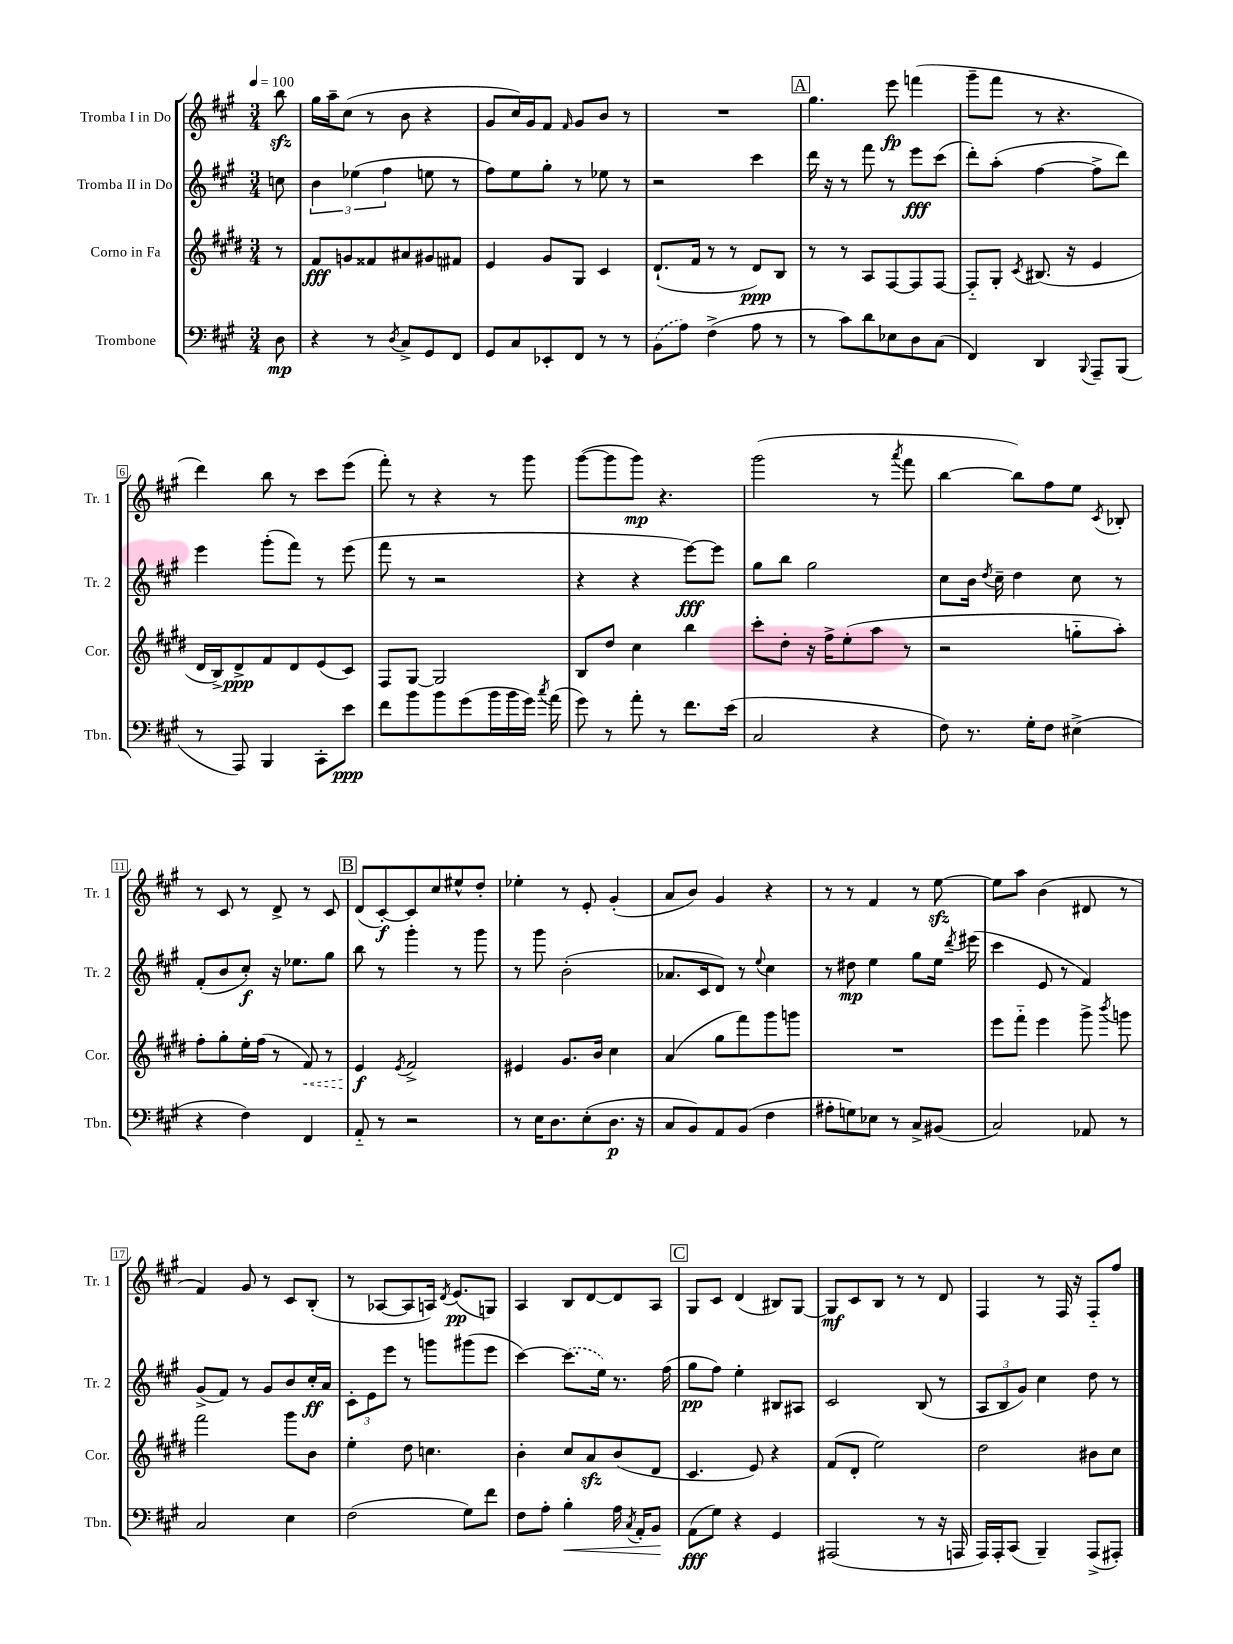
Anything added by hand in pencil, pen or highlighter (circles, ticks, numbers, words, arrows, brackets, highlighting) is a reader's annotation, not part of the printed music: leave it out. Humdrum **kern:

**kern	**kern	**kern	**kern
*staff4	*staff3	*staff2	*staff1
*clefF4	*clefG2	*clefG2	*clefG2
*k[f#c#g#]	*k[f#c#g#d#]	*k[f#c#g#]	*k[f#c#g#]
*M3/4	*M3/4	*M3/4	*M3/4
*MM100	*MM100	*MM100	*MM100
8D\	8r	8cc\	8bb\
=	=	=	=
4r	8f#/L	6b\	16gg#\LL
.	.	.	16aa~\J
.	8g/	.	(8cc#\J
.	.	(6ee-\	.
8r	8f##/	.	8r
.	.	6ff#\	.
8qD/	.	.	.
8C#^/L	8a#/	.	8b\
8GG#/	8g#/	8ee\	4r
8FF#/J	8f#/J	8r	.
=	=	=	=
8GG#/L	4e/	8ff#\L)	8g#/L
8C#/	.	8ee\	16cc#/L)
.	.	.	16g#/J
8EE-'/	8g#/L	8gg#'\J	8f#/J
.	.	.	16qqf#/
8FF#/J	8G#/J	8r	8g#/L
8r	4c#/	8ee-\	8b/J
8r	.	8r	8r
=	=	=	=
(8BB\L	(8.d#`/L	2r	2.r
8A\J)	.	.	.
.	16f#/Jk	.	.
(4F#^\	8r	.	.
.	8r	.	.
8A\	8d#/L)	4ccc#\	.
8r	8B/J	.	.
=	=	=	=
8r	8r	16ddd\	4.gg#\
.	.	16r	.
8c#\L)	8r	8r	.
8d\	8A/L	8fff#\	.
8E-\	[8F#/	8r	8eee\
8D\	8F#/]	8eee\L	(4fff\
(8C#\J	[8F#/J	(8ccc#\J	.
=	=	=	=
4FF#/)	8F#'~/]L	8ddd'\L)	8ggg#~\L
.	8G#'/J	(8aa'\J	8fff#\J
.	8qc#/	.	.
4DD/	(8.B#/	[4ff#\	8r
.	.	.	4.r
.	16r	.	.
8qqBBB/	.	.	.
8AAA~/L	4e/	8ff#^\]L	.
(8BBB/J	.	8ddd\J)	.
=	=	=	=
8r	16d#/LL	4eee\	4ddd\)
.	16B^/J)	.	.
8AAA/)	8d#^/	.	.
4BBB/	8f#/	(8ggg#'\L	8bb\
.	8d#/	8fff#\J)	8r
8CC#'\L	(8e/	8r	8ccc#\L
8e\J	8c#/J)	(8eee\	(8eee\J
=	=	=	=
8f#\L	8F#/L	8fff#\	8fff#'\)
8b\	[8G#/J	8r	8r
8b\	2G#/]	2r	4r
(8g#\	.	.	.
16b\L	.	.	8r
16b\	.	.	.
16g#\JJ)	.	.	8ggg#\
8qcc#/	.	.	.
(16a\	.	.	.
=	=	=	=
8g#\)	8B/L	4r	([8ggg#\L
8r	8dd#/J	.	8ggg#\]
8a'\	4cc#\	4r	8ggg#\J)
8r	.	.	4.r
8.f#\L	4bb\	[8eee\L)	.
.	.	8eee\]J	.
(16e\Jk	.	.	.
=	=	=	=
2C#/	8ccc#'\L	8gg#\L	(2ggg#\
.	8dd#'\J	8bb\J	.
.	16r	2gg#\	.
.	16ff#^\LK	.	.
.	(8ee'\	.	.
4r	8aa\J	.	8r
.	.	.	8qaaa/
.	8r	.	8fff#\
=	=	=	=
8F#\)	2r	8cc#\L	[4bb\
8.r	.	16b\Jk	.
.	.	8qdd/	.
.	.	16cc#~\	.
.	.	4dd\	8bb\]L)
16G#'\LK	.	.	.
8F#\J	.	.	8ff#\
(4E#^\	8gg'~\L	8cc#\	8ee\J
.	.	.	8qc#/
.	8aa'\J)	8r	8B-'/
=	=	=	=
4r	8ff#'\L	(8f#'/L	8r
.	8gg#'\	8b/	8c#/
4F#\)	16ee'\L	8cc#'/J)	8r
.	(16ff#\JJ	.	.
.	8r	16r	8d^/
.	.	8.ee-\L	.
4FF#/	8f#/)	.	8r
.	8r	8gg#\J	8c#/
=	=	=	=
8AA'~/	4e/	8bb\	(8d/L
8r	.	8r	[8c#'/)
.	8qe/	.	.
2r	2f#^/	4ggg#'\	8c#/]
.	.	.	8cc#/
.	.	8r	8ee#^^/
.	.	8ggg#\	8dd'/J
=	=	=	=
8r	4e#/	8r	4ee-'\
16E\LK	.	8ggg#\	.
8.D\	.	.	.
.	8.g#/L	(2b'\	8r
(8E'\	.	.	8e'/
.	16b/Jk	.	.
8.D\J	4cc#\	.	(4g#'/
16r	.	.	.
=	=	=	=
8C#/L	(4a/	8.a-/L	8a/L
8BB/)	.	.	8b/J)
.	.	16c#/k	.
8AA/	8gg#\L	8d/J)	4g#/
(8BB/J	8fff#\)	8r	.
.	.	8qqee/	.
4F#\	8ggg#\	4cc#\	4r
.	8ggg\J	.	.
=	=	=	=
8A#'\L	2.r	8r	8r
8G\)	.	8dd#\	8r
8E-\J	.	4ee\	4f#/
8r	.	.	.
8C#^/L	.	8gg#\L	8r
(8BB#/J	.	16ee\Jk	[8ee\
.	.	8qddd/	.
.	.	(16eee#\	.
=	=	=	=
2C#/)	8eee\L	4ccc#\	8ee\]L
.	8fff#'~\J	.	8aa\J
.	4eee\	8e/	(4b\
.	.	8r	.
8AA-/	8ggg#^\	4f#/)	8d#/
.	8qbbb/	.	.
8r	8ggg\	.	8r
=	=	=	=
2C#/	2fff#\	(8g#^/L	4f#/)
.	.	8f#/J)	.
.	.	8r	8g#/
.	.	8g#/L	8r
4E\	8ggg#\L	8b/	8c#/L
.	8b\J	16cc#'/L	(8B'/J
.	.	16a/JJ	.
=	=	=	=
(2F#\	4ee'\	12c#'\L	8r
.	.	12e\	.
.	.	.	[8A-/L
.	.	12eee\J	.
.	8dd#\	8r	8A-/]
.	4.cc\	8ggg\L	16A/Jk)
.	.	.	8qd/
.	.	.	(8.e/L
8G#\L)	.	(8ggg#\	.
8f#\J	.	8eee\J	8G/J)
=	=	=	=
8F#\L	4b'\	[4ccc#\)	4A/
8A'\J	.	.	.
4B'\	8cc#/L	(8.ccc#\]L	8B/L
.	8a/	.	[8d/
.	.	16ee\Jk)	.
16A\	(8b/	8.r	8d/]
8qC#/	.	.	.
16AA'/LK	.	.	.
8BB/J	8d#/J	.	8A/J
.	.	(16ff#\	.
=	=	=	=
(8AA\L	4.c#/	8gg#\L	8G#/L
8G#\J)	.	8ff#\J)	8c#/J
4r	.	4ee'\	(4d/
.	8e/)	.	.
4GG#/	4r	8B#/L	8B#/L)
.	.	8A#/J	[8G#/J
=	=	=	=
(2AAA#/	(8f#/L	2c#/	8G#/]L
.	8d#'/J	.	8c#/
.	2ee\)	.	8B/J
.	.	.	8r
8r	.	(8B/	8r
16r	.	8r	8d/
16AAA/	.	.	.
=	=	=	=
16AAA/LL)	2dd#\	12A/L	4F#/
16AAA'/J	.	.	.
.	.	12B/	.
(8CC#/J	.	.	.
.	.	12g#/J)	.
4BBB~/)	.	4cc#\	8r
.	.	.	16F#/
.	.	.	16r
(8AAA^/L	8b#\L	8dd\	8F#'~/L
8AAA#'/J)	8cc#\J	8r	8ff#/J
==	==	==	==
*-	*-	*-	*-
